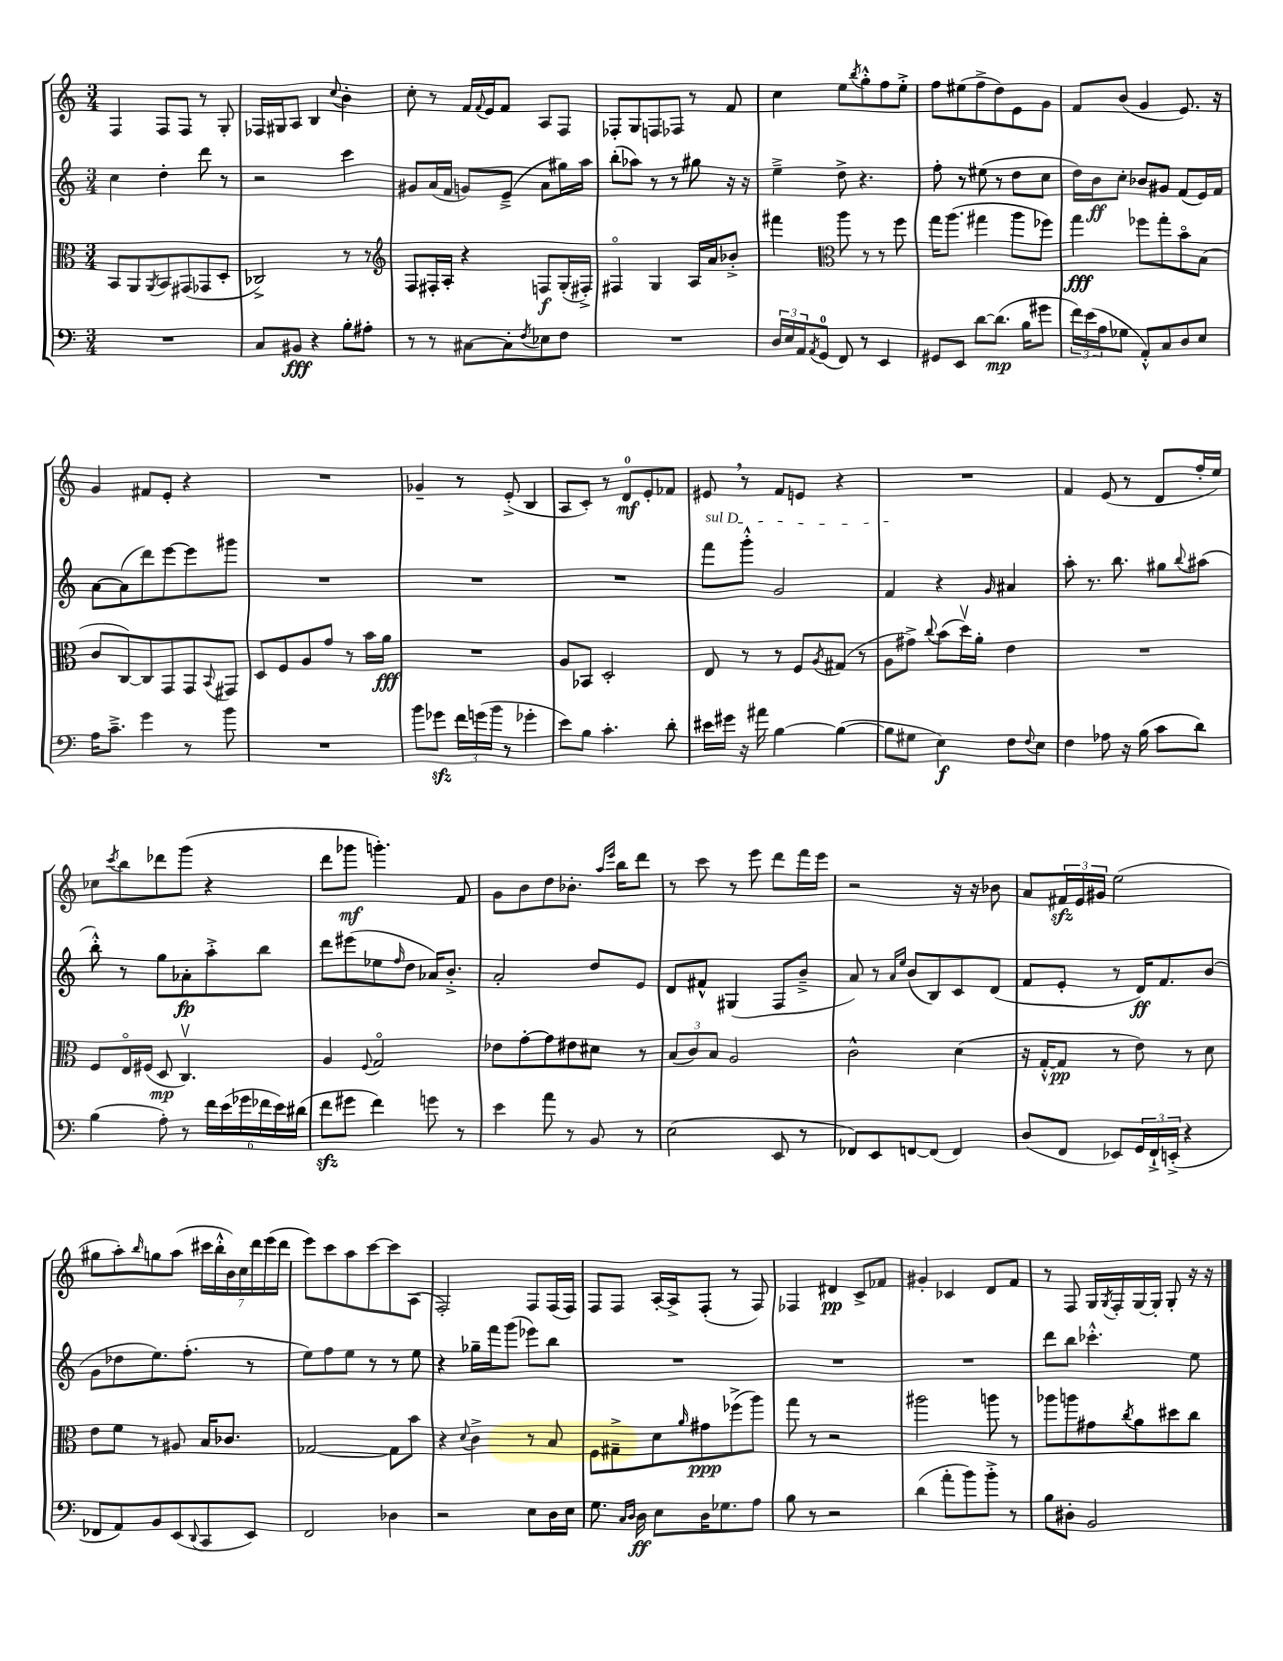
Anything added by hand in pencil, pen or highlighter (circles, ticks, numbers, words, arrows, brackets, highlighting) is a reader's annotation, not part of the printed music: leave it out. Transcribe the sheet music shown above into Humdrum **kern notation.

**kern	**kern	**kern	**kern
*staff4	*staff3	*staff2	*staff1
*clefF4	*clefC3	*clefG2	*clefG2
*k[]	*k[]	*k[]	*k[]
*M3/4	*M3/4	*M3/4	*M3/4
2.r	8BB/L	4cc\	4F/
.	8AA/	.	.
.	8qAA/	.	.
.	8BB/	4dd'\	8F/L
.	(8GG#/	.	8F/J
.	8GG-/	8ddd\	8r
.	8D'/J	8r	8G'/
=	=	=	=
8C/L	2C-^/)	2r	16F-/LL
.	.	.	16G#/J
8BB#/J	.	.	8A/J
4r	.	.	4B/
.	.	.	8qqcc/
8B'\L	8r	4ccc\	4b'\
8A#'\J	8r	.	.
=	=	=	=
*	*clefG2	*	*
8r	8F/L	8g#/L	8cc'\
8r	16F#'/L	(16a/L	8r
.	16A'/JJ	16f/JJ	.
[8C#\L	4r	8g/L)	16f/LL
.	.	.	8qqf/
.	.	.	16e/J
8C#'\]	.	(8e~^/J	8f/J
8qF/	.	.	.
8E-\	8F/L	8a\L	8A/L
8F\J	(16G'/L	16gg#\L)	8F/J
.	16F#'^/JJ)	16aa\JJ	.
=	=	=	=
2.r	4F#o/	(8bb'\L	8F-'/L
.	.	8aa-\J)	8G/
.	4G/	8r	8F/
.	.	8r	8F-/J
.	16A/LL	8gg#\	8r
.	16a/J	.	.
.	8b-'^/J	16r	8f/
.	.	16r	.
=	=	=	=
24D/LL	4fff#\	4ee~^\	4cc\
24E/	.	.	.
24AA/J	.	.	.
8qAA/	.	.	.
(8GG/J	.	.	.
*	*clefC3	*	*
8FF/)	8aa\	8dd^\	8ee\L
.	.	.	8qbb/
8r	8r	4.r	8gg'^^\
4EE/	8r	.	8ff\
.	8ff\	.	8ee'^\J
=	=	=	=
8GG#/L	16gg\LK	8ff'\	8ff\L
.	(8.aa\J	.	.
8EE/J	.	8r	(8ee#\
[8d\L	4gg#\	(8ee#\	8ff^\
(8.d\]J	.	8r	8dd\)
.	8aa\L	8dd\L	8e\
16B\LK	.	.	.
8g#\J	8ff-\J)	8cc\J	8g\J
=	=	=	=
24f\LL)	4gg\	16dd\LL)	8f/L
(24e\	.	.	.
.	.	16b\J	.
24A\J	.	.	.
8G-\J	.	8cc'\J	(8b/J
8AA'^^/L)	8ff-\L	8b-/L	4g/
8C/	8gg'\	8g#/J	.
8D/	8bo\	(8f/L	8.e/)
8E/J	(8B\J	16e/L)	.
.	.	16f/JJ	16r
=	=	=	=
16A\LK	8c/L	[8a\L	4g/
8.c~^\J	.	.	.
.	[8C/)	(8a\]	.
4g\	8C/]	8ddd\)	8f#/L
.	8GG/	[8eee\	8e'/J
8r	8GG/	8eee\]	4r
.	8qqBB/	.	.
8b\	8GG#/J	8ggg#\J	.
=	=	=	=
2.r	8D/L	2.r	2.r
.	8F/	.	.
.	8A/	.	.
.	8g/J	.	.
.	8r	.	.
.	16b\LL	.	.
.	16a\JJ	.	.
=	=	=	=
8b\L	2.r	2.r	4g-~/
8g-\J	.	.	.
24f\LL	.	.	8r
(24g\	.	.	.
24b\JJ	.	.	.
8r	.	.	(8e'^/
4g-'\	.	.	4B/
=	=	=	=
8e\L)	8A/L	2.r	8A/L
8B\J	8BB-/J	.	8c'/J)
4.c'\	2D'/	.	8r
.	.	.	8d/L
.	.	.	8e'/
8d'\	.	.	8f-/J
=	=	=	=
16e#\LL	8E/	8fff\L	8e#/
16g#\JJ	.	.	.
16r	8r	8ggg'^^\J	8r
16a#\	.	.	.
[4B\	8r	2g/	8f/L
.	8F/L	.	8e/J
.	8qA/	.	.
(4B\_	(8G#/J	.	4r
.	8r	.	.
=	=	=	=
8B\]L	8A\L	4f/	2.r
8G#\J	8g#^\J)	.	.
.	8qqcc/	.	.
4E\)	(8b\L	4r	.
.	16ddv\L)	.	.
.	16a'\JJ	.	.
.	.	16qqg/	.
8F\L	4e\	4a#/	.
8qqF/	.	.	.
8E\J	.	.	.
=	=	=	=
4F\	2.r	8aa'\	4f/
.	.	8.r	.
8A-\	.	.	(8e/
.	.	8.bb\	.
16r	.	.	8r
(16B\	.	.	.
8c\L	.	8gg#\L	8d/L
.	.	8qqbb/	.
8d\J)	.	(8aa#\J	16ff'/L
.	.	.	16ee/JJ)
=	=	=	=
(4B\	8F/L	8bb'^^\)	8cc-\L
.	.	.	8qccc/
.	16Eo/L	8r	8bb\
.	(16F#/JJ	.	.
8A'\)	8D/	8gg\L	8ddd-\
8r	4.Cv/)	8a-'\	(8ggg\J
24f\LL	.	8aa'^\	4r
(24e\	.	.	.
24g-\	.	.	.
24f-\	.	8bb\J	.
24e\)	.	.	.
(24d#\JJ	.	.	.
=	=	=	=
8f\L	4A/	8ddd\L	8ddd\L
8g#\J	.	(8eee#\	8ggg-\J
.	8qqF/	.	.
4f\)	2Go/	8ee-\	4.ggg'\)
.	.	16qqff/	.
.	.	8dd\J	.
8g\	.	16a-/LK)	.
.	.	8.b'^/J	.
8r	.	.	8f/
=	=	=	=
4e\	8e-\L	2a'/	8g\L
.	[8g'\	.	8b\
8a\	8g\]	.	8dd\
8r	8e#\	.	8.b-'\J
8BB/	8d#\J	8dd/L	.
.	.	.	16qqaa/LL
.	.	.	16qqeee/JJ
.	.	.	16bb\LK
8r	8r	8e/J	8ddd\J
=	=	=	=
(2E\	(12B/L	8d/L	8r
.	12c/)	.	.
.	.	8f#^^/J	8ccc\
.	12B/J	.	.
.	2A/	(4G#/	8r
.	.	.	8eee\
8EE/	.	8F/L	8ddd\L
8r	.	8b~^/J	16fff\L
.	.	.	16eee\JJ
=	=	=	=
8FF-/L)	2c^^\	8a/)	2r
8EE/	.	8r	.
.	.	16qqa/LL	.
.	.	16qqee/JJ	.
[8FF/	.	(8b/L	.
(8FF/]J	.	8B/)	.
4FF/)	(4d\	8c/	16r
.	.	.	16r
.	.	(8d/J	8b-\
=	=	=	=
(8D/L	16r	8f/L	8a/L
.	[16G'^^/LK	.	.
8FF/J	8G/]J	8e'/J	24f#/L
.	.	.	24e/
.	.	.	24g#/JJ
8EE-/L)	8r	8r	(2ee\
24GG/L	8e\)	16d/LK)	.
24FF`^/	.	.	.
.	.	8.f/	.
(24EE'^/JJ	.	.	.
4r	8r	.	.
.	8d\	(8b/J	.
=	=	=	=
8FF-/L	8e\L	8g\L	8gg#\L
8AA/)	8f\J	8dd-\	8aa'\)
.	.	.	16qqbb/
8BB/	8r	8.ee\)	8gg\
(8EE/	8A#/	.	(8aa\J
.	.	(8.ff'\J	.
8qqDD/	.	.	.
8CC/	16B/LK	.	28ccc#\LL
.	.	.	28bb'^^\
.	8.c-/J	.	.
.	.	.	28b\)
.	.	.	28cc\
8EE/J)	.	8r	.
.	.	.	28ddd\
.	.	.	(28eee\
.	.	.	28ddd\JJ
=	=	=	=
2FF/	[2G-/	8ee\L)	8eee\L)
.	.	8ff\	8ccc\
.	.	8ee\J	8aa\
.	.	8r	[8ccc\
4D-\	8G-\]L	8r	8ccc\]
.	8b\J	8ee\	(8A\J
=	=	=	=
2r	4r	4r	2F'/)
.	8qqd/	.	.
.	4c^\	16gg-~\LL	.
.	.	16fff\J	.
.	.	(8ggg\J	.
8E\L	8r	8eee-\L)	8F/L
16D\L	8B/	8bb\J	(16F/L
16E\JJ	.	.	16F/JJ)
=	=	=	=
8.G\	8F\L	2.r	8F/L
.	8G#~^\	.	8F/J
16qqC/LL	.	.	.
16qqD/JJ	.	.	.
16D\	.	.	.
8E\L	8d\	.	[16A'/LL
.	.	.	16A^/]J
.	16qqa/	.	.
16D\K	8g#\	.	(8F'/J
8.G-\	.	.	.
.	(8ff-^\	.	8r
8A\J	8aa\J)	.	8F/)
=	=	=	=
8B\	8gg\	2.r	4F-/
8r	8r	.	.
2r	2r	.	4d#/
.	.	.	8c^/L
.	.	.	8f-/J
=	=	=	=
(4d\	2aa#\	2.r	4g#'/
8a'\L	.	.	4c-/
8b\)	.	.	.
8b'^\J	8aa\	.	8d/L
8r	8r	.	8f/J
=	=	=	=
8B\L	8aa-\L	8ddd\L	8r
8D#'\J	8aa\	8bb\J	8F/
2BB/	8g#\	4.ccc-'^^\	16G/LL
.	.	.	8qG/
.	.	.	16F'/
.	8qcc/	.	.
.	8a\	.	[16G/
.	.	.	16G'/]JJ
.	8dd#\	.	8G'/
.	8cc\J	8ee\	16r
.	.	.	16r
==	==	==	==
*-	*-	*-	*-
